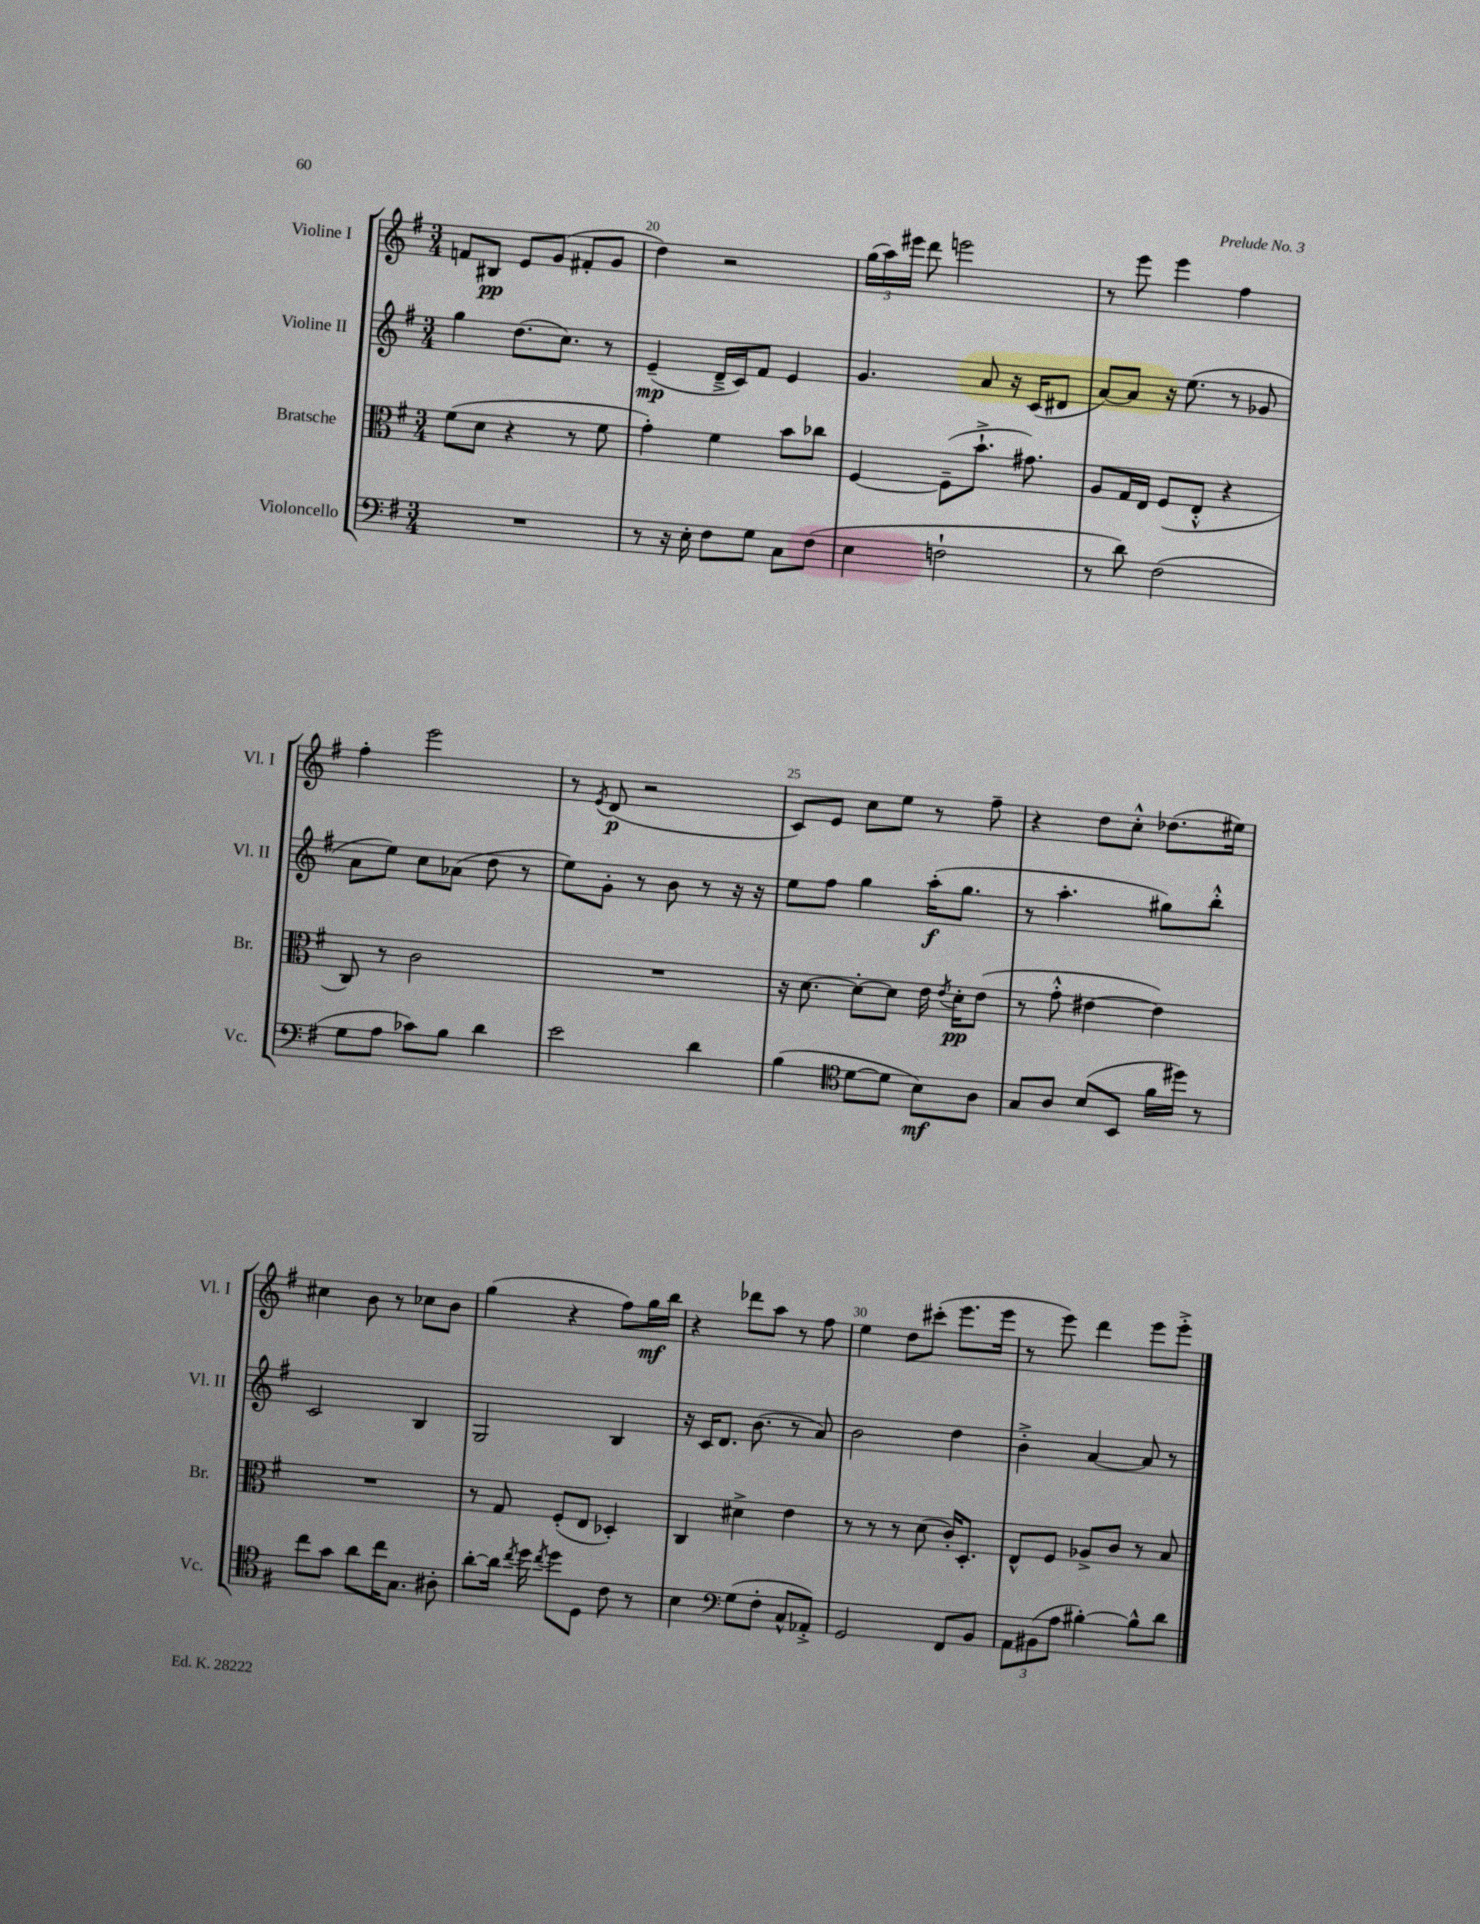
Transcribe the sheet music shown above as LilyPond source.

<<
\new StaffGroup <<
\new Staff = "s0" \with { instrumentName = "Violine I" shortInstrumentName = "Vl. I" } {
    \clef treble \key g \major \numericTimeSignature \time 3/4
    \autoBeamOff f'8[ bis8]\pp e'8[ g'8]( fis'8[-. g'8] |
    d''4) r2 |
    \tuplet 3/2 { g''16[( a''16) eis'''16] } d'''8 e'''2 |
    r8 e'''8 e'''4 fis''4 |
    fis''4-. e'''2 |
    r8 \acciaccatura { e'8 } d'8\p( r2 |
    c'8[) e'8] c''8[ e''8] r8 fis''8-- |
    r4 d''8[ c''8]-.-^ des''8.[( eis''16]) |
    cis''4 b'8 r8 ces''8[ b'8] |
    g''4( r4 fis''8[) g''16\mf b''16] |
    r4 des'''8[ a''8] r8 fis''8 |
    e''4 d''8[ cis'''8]-.( e'''8.[ e'''16] |
    r8 e'''8) d'''4 e'''8[ e'''8]-.-> \bar "|." |
}
\new Staff = "s1" \with { instrumentName = "Violine II" shortInstrumentName = "Vl. II" } {
    \clef treble \key g \major \numericTimeSignature \time 3/4
    \autoBeamOff g''4 d''8.[( c''8.]) r8 |
    e'4--\mp( d'16[---> c'16) fis'8] e'4 |
    g'4. a'8 r16 c'16[( dis'8] |
    a'8[~) a'8] r16 e''8.( r8 ges'8 |
    a'8[ e''8]) c''8[ aes'8]( d''8 r8 |
    e''8[) g'8]-. r8 b'8 r8 r16 r16 |
    e''8[ fis''8] g''4 a''16[-.\f( g''8.] |
    r8 a''4.-. gis''8[) b''8]-.-^ |
    c'2 b4 |
    g2 b4 |
    r16 c'16[ d'8.] b'8.( r8 a'8) |
    b'2 d''4 |
    b'4-.-> a'4~ a'8 r8 \bar "|." |
}
\new Staff = "s2" \with { instrumentName = "Bratsche" shortInstrumentName = "Br." } {
    \clef alto \key g \major \numericTimeSignature \time 3/4
    \autoBeamOff fis'8[( d'8] r4 r8 fis'8 |
    g'4-.) fis'4 b'8[ ces''8] |
    fis4~ fis8[--( b'8.]-!-> gis'8.) |
    a8[ g16 e16] fis8[( e8]-.-^ r4 |
    c8) r8 c'2 |
    R2. |
    r16 d'8.~ d'8[~-. d'8] e'16 \acciaccatura { e'8 } d'16[-.\pp e'8]( |
    r8 g'8-.-^ eis'4~ eis'4) |
    R2. |
    r8 g8 fis8[-.( e8] des4-.) |
    c4 dis'4-> e'4 |
    r8 r8 r8 d'8( c'16[-.) d8.]-. |
    e8[-^ fis8] aes8[-> c'8] r8 b8 \bar "|." |
}
\new Staff = "s3" \with { instrumentName = "Violoncello" shortInstrumentName = "Vc." } {
    \clef bass \key g \major \numericTimeSignature \time 3/4
    \autoBeamOff R2. |
    r8 r16 e16-. fis8[ g8] c8[ fis8]( |
    e4 f2-! |
    r8 d'8) fis2( |
    g8[ a8] ces'8[) b8] d'4 |
    e'2 d'4 |
    b4( \clef tenor d'8[~ d'8] b8[\mf) a8] |
    g8[ a8] b8[( b,8] fis'16[ dis''16]) r8 |
    c''8[ g'8] a'8[ c''16 g8.] ais8-. |
    a'8[~-. a'16] \acciaccatura { c''8 } d''16 \acciaccatura { c''8 } d''8[ d8] c'8 r8 |
    b4 \clef bass g8[( fis8]-. c8[-^ aes,8]-.->) |
    g,2 fis,8[ b,8] |
    \tuplet 3/2 { a,8[ bis,8( a8] } bis4~-.) bis8[-^ d'8] \bar "|." |
}
>>
>>
\layout { \context { \Score currentBarNumber = #19 \override BarNumber.break-visibility = ##(#f #t #t) barNumberVisibility = #(every-nth-bar-number-visible 5) } }
